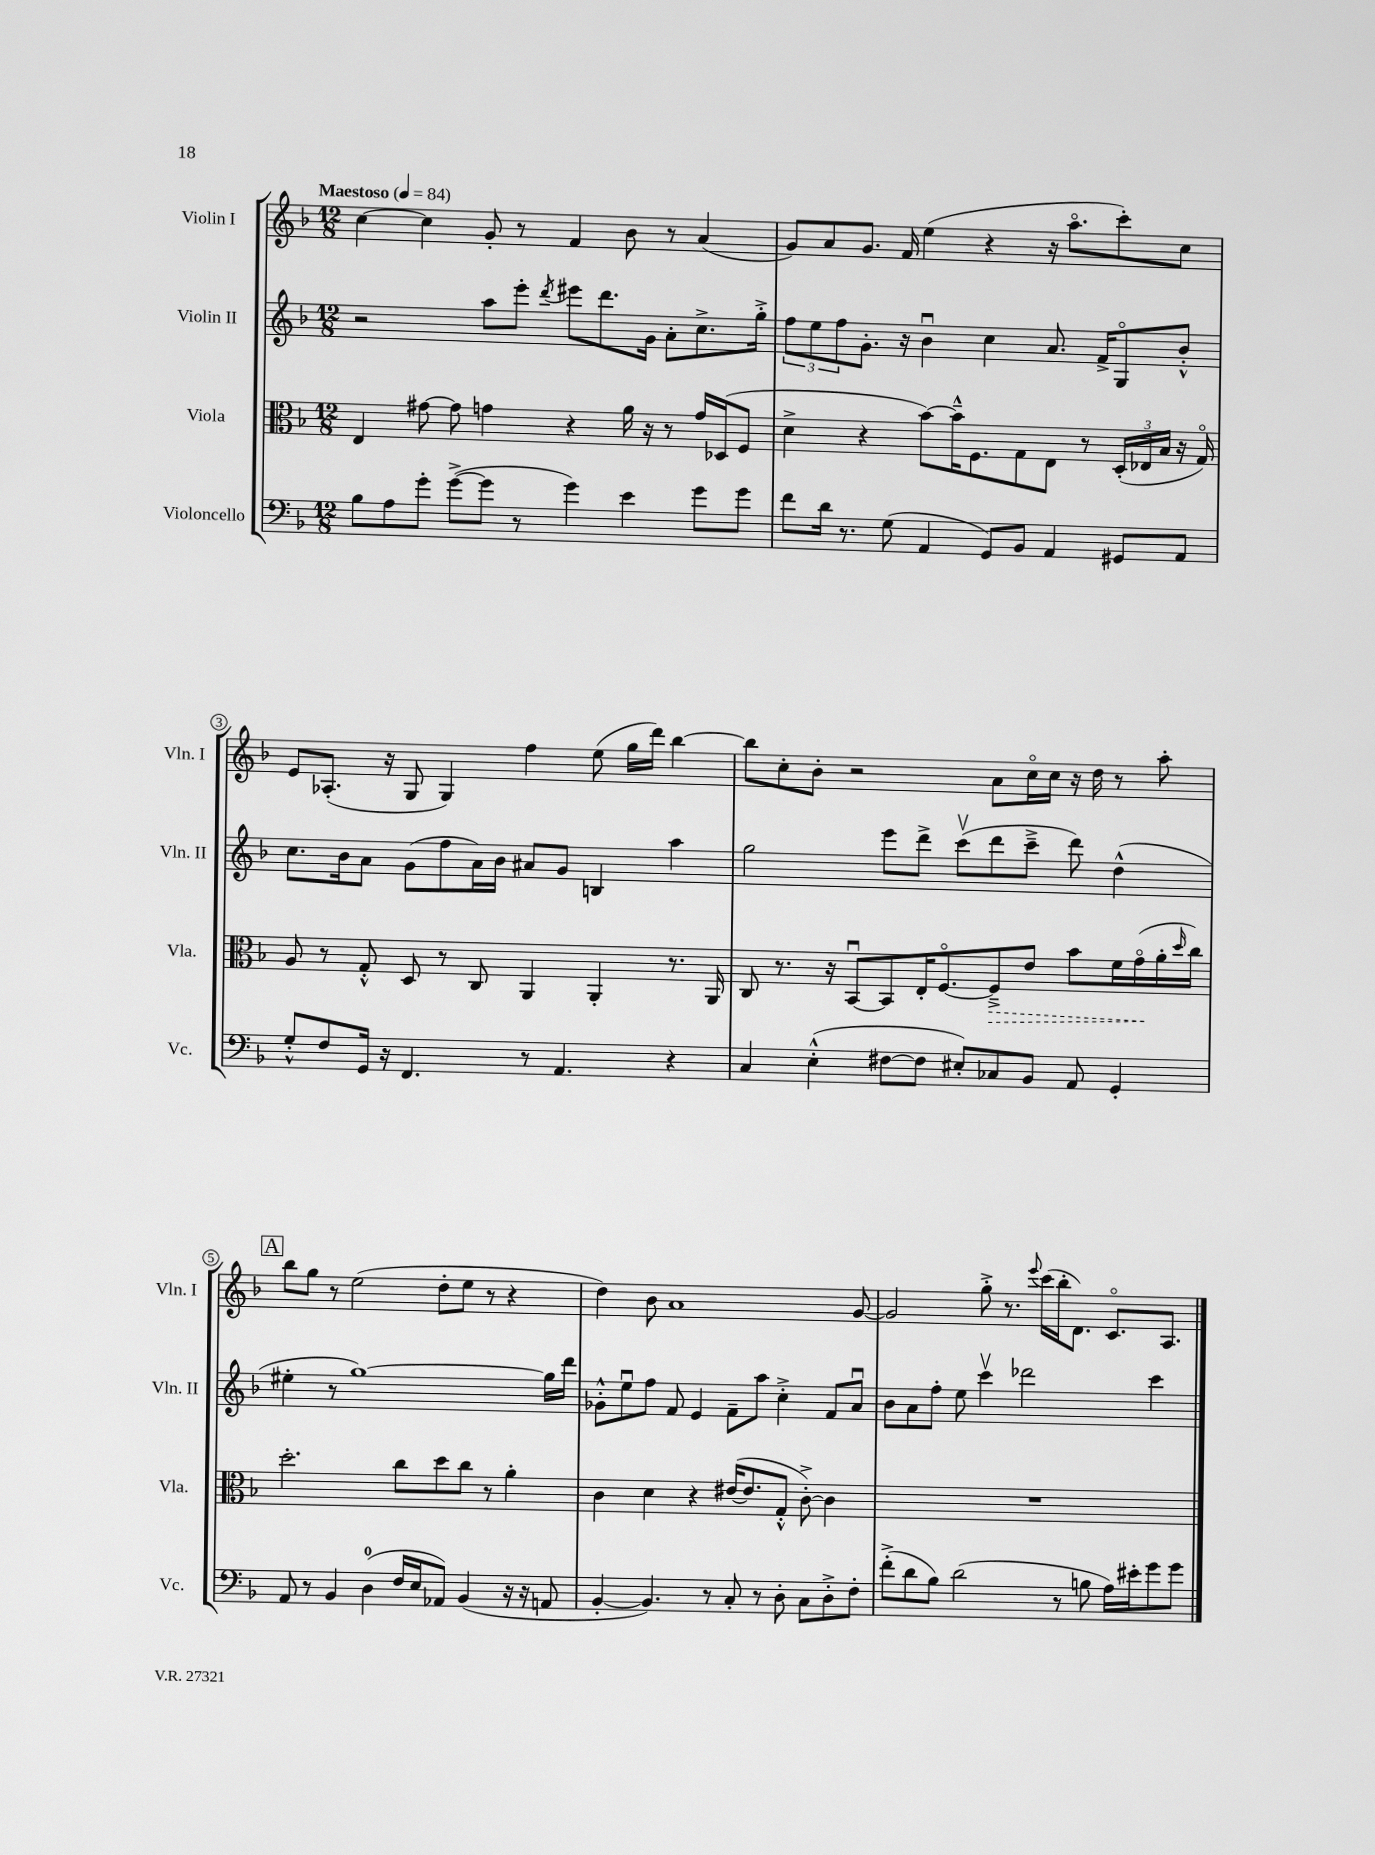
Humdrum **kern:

**kern	**kern	**dynam	**kern	**kern
*part4	*part3	*part3	*part2	*part1
*staff4	*staff3	*staff3	*staff2	*staff1
*I"Violoncello	*I"Viola	*	*I"Violin II	*I"Violin I
*I'Vc.	*I'Vla.	*	*I'Vln. II	*I'Vln. I
*clefF4	*clefC3	*	*clefG2	*clefG2
*k[b-]	*k[b-]	*	*k[b-]	*k[b-]
*M12/8	*M12/8	*	*M12/8	*M12/8
*MM84	*MM84	*	*MM84	*MM84
=1	=1	=1	=1	=1
!	!	!	!	!LO:TX:a:B:t=Maestoso
8B-\L	4E/	.	2r	[4cc\
8A\	.	.	.	.
8g'\J	[8g#X\	.	.	4cc\]
([8g^\L	8g#\]	.	.	.
8g\J]	4gn\	.	8aa\L	8g'/
8r	.	.	8eee'\J	8r
.	.	.	8qddd/	.
4g\)	4r	.	8eee#X\L	4f/
.	.	.	8.ddd\	.
4e\	16a\	.	.	8b-\
.	16r	.	16g\Jk	.
.	8r	.	8a'\L	8r
8g\L	16g/LL	.	8.cc^\	(4a/
.	(16D-X/J	.	.	.
8g\J	8F/J	.	.	.
.	.	.	16gg'^\Jk	.
=2	=2	=2	=2	=2
8f\L	4d^\	.	12ff\L	8g/L)
.	.	.	12ee\	.
16d\Jk	.	.	.	8a/
.	.	.	12ff\	.
8.r	.	.	.	.
.	4r	.	8.g'\J	8.g/J
(8G\	.	.	.	.
.	.	.	16r	16f/
4AA/	[8b-\L)	.	4b-u\	(4ee\
.	16b-~^^\K]	.	.	.
.	8.F\	.	.	.
8GG/L)	.	.	4cc\	4r
8BB-/J	8G\	.	.	.
4AA/	8E\J	.	8.a/	16r
.	.	.	.	8.aa\L
.	8r	.	.	.
.	.	.	16f^/KL	.
8GG#X/L	(24D'/LL	.	8G/	8ccc'\)
.	24E-X/	.	.	.
.	24B-/JJ	.	.	.
8AA/J	16r	.	8b-'^^/J	8cc\J
.	16G/)	.	.	.
!!LO:LB:g=z
=3	=3	=3	=3	=3
8G'^^/L	8A/	.	8.cc\L	8e/L
8F/	8r	.	.	(8.A-X'/J
.	.	.	16b-\k	.
16GG/Jk	8G'^^/	.	8a\J	.
16r	.	.	.	16r
4.FF/	8D/	.	(8g\L	8G/
.	8r	.	8ff\	4G/)
.	8C/	.	16a\L)	.
.	.	.	16b-\JJ	.
8r	4AA/	.	8a#X/L	4ff\
4.AA/	.	.	8g/J	.
.	4AA'/	.	4Bn/	(8ee\
.	.	.	.	16gg\LL
.	.	.	.	16ddd\JJ)
4r	8.r	.	4aa\	[4bb-\
.	16AA/	.	.	.
=4	=4	=4	=4	=4
4C/	8C/	.	2gg\	8bb-\L]
.	8.r	.	.	8cc'\
(4E'^^\	.	.	.	8b-'\J
.	16r	.	.	.
.	[8BB-u/L	.	.	2r
[8F#X\L	8BB-/]	.	8eee\L	.
8F#\J]	16E'/K	.	8ddd^\J	.
.	[8.F/	.	.	.
8E#X'/L)	.	.	(8cccv\L	.
!	!	!LO:HP:b	!	!
8C-X/	8F~^/]	>	8ddd\	8a\L
8BB-/J	8e/J	.	8ccc~^\J	16cc\L
.	.	.	.	16cc\JJ
8AA/	8b-\L	.	8ddd\)	16r
.	.	.	.	16dd\
4GG'/	16f\L	.	(4dd^^\	8r
.	(16g\	.	.	.
.	16a'\	]	.	8aa'\
.	16qqdd/	.	.	.
.	16cc\JJ)	.	.	.
!!LO:LB:g=z
!!LO:REH:place=s1:t=A
=5	=5	=5	=5	=5
8AA/	2.dd'\	.	4ee#X'\	8bb-\L
8r	.	.	.	8gg\J
4BB-/	.	.	8r	8r
.	.	.	[1gg)	(2ee\
(4D\	.	.	.	.
16F/LL	8cc\L	.	.	.
16E/J	.	.	.	.
8AA-X/J)	8dd\	.	.	8dd'\L
(4BB-/	8cc\J	.	.	8ee\J
.	8r	.	.	8r
16r	4a'\	.	.	4r
16r	.	.	.	.
8AAn/	.	.	16gg\LL]	.
.	.	.	16ddd\JJ	.
=6	=6	=6	=6	=6
[4BB-'/	4c\	.	8g-X'^^\L	4dd\)
.	.	.	8eeu\	.
4.BB-/])	4d\	.	8ff\J	8b-\
.	.	.	8f/	1a
.	4r	.	4e/	.
8r	.	.	.	.
8C'/	([16e#X/KL	.	8f~\L	.
.	8.e#/]	.	.	.
8r	.	.	8aa\J	.
8D'\	8G'^^/J	.	4cc'^\	.
8C\L	[8c'^\)	.	.	.
8D'^\	4c\]	.	8f/L	.
8F'\J	.	.	8au/J	[8g/
=7	=7	=7	=7	=7
(8f'^\L	1.r	.	8b-\L	2g/]
8d\	.	.	8a\	.
8B-\J)	.	.	8ff'\J	.
(2d\	.	.	8ee\	.
.	.	.	4cccv\	8gg'^\
.	.	.	.	8.r
.	.	.	2ddd-X\	.
.	.	.	.	8qqeee/
.	.	.	.	(16ccc\LL
8r	.	.	.	16bb-'\J
.	.	.	.	8.d\J)
8Bn\	.	.	.	.
16A\LL)	.	.	.	8.c/L
16e#X'\J	.	.	.	.
8g\	.	.	4ccc\	.
.	.	.	.	8.A/J
8g\J	.	.	.	.
==	==	==	==	==
*-	*-	*-	*-	*-
